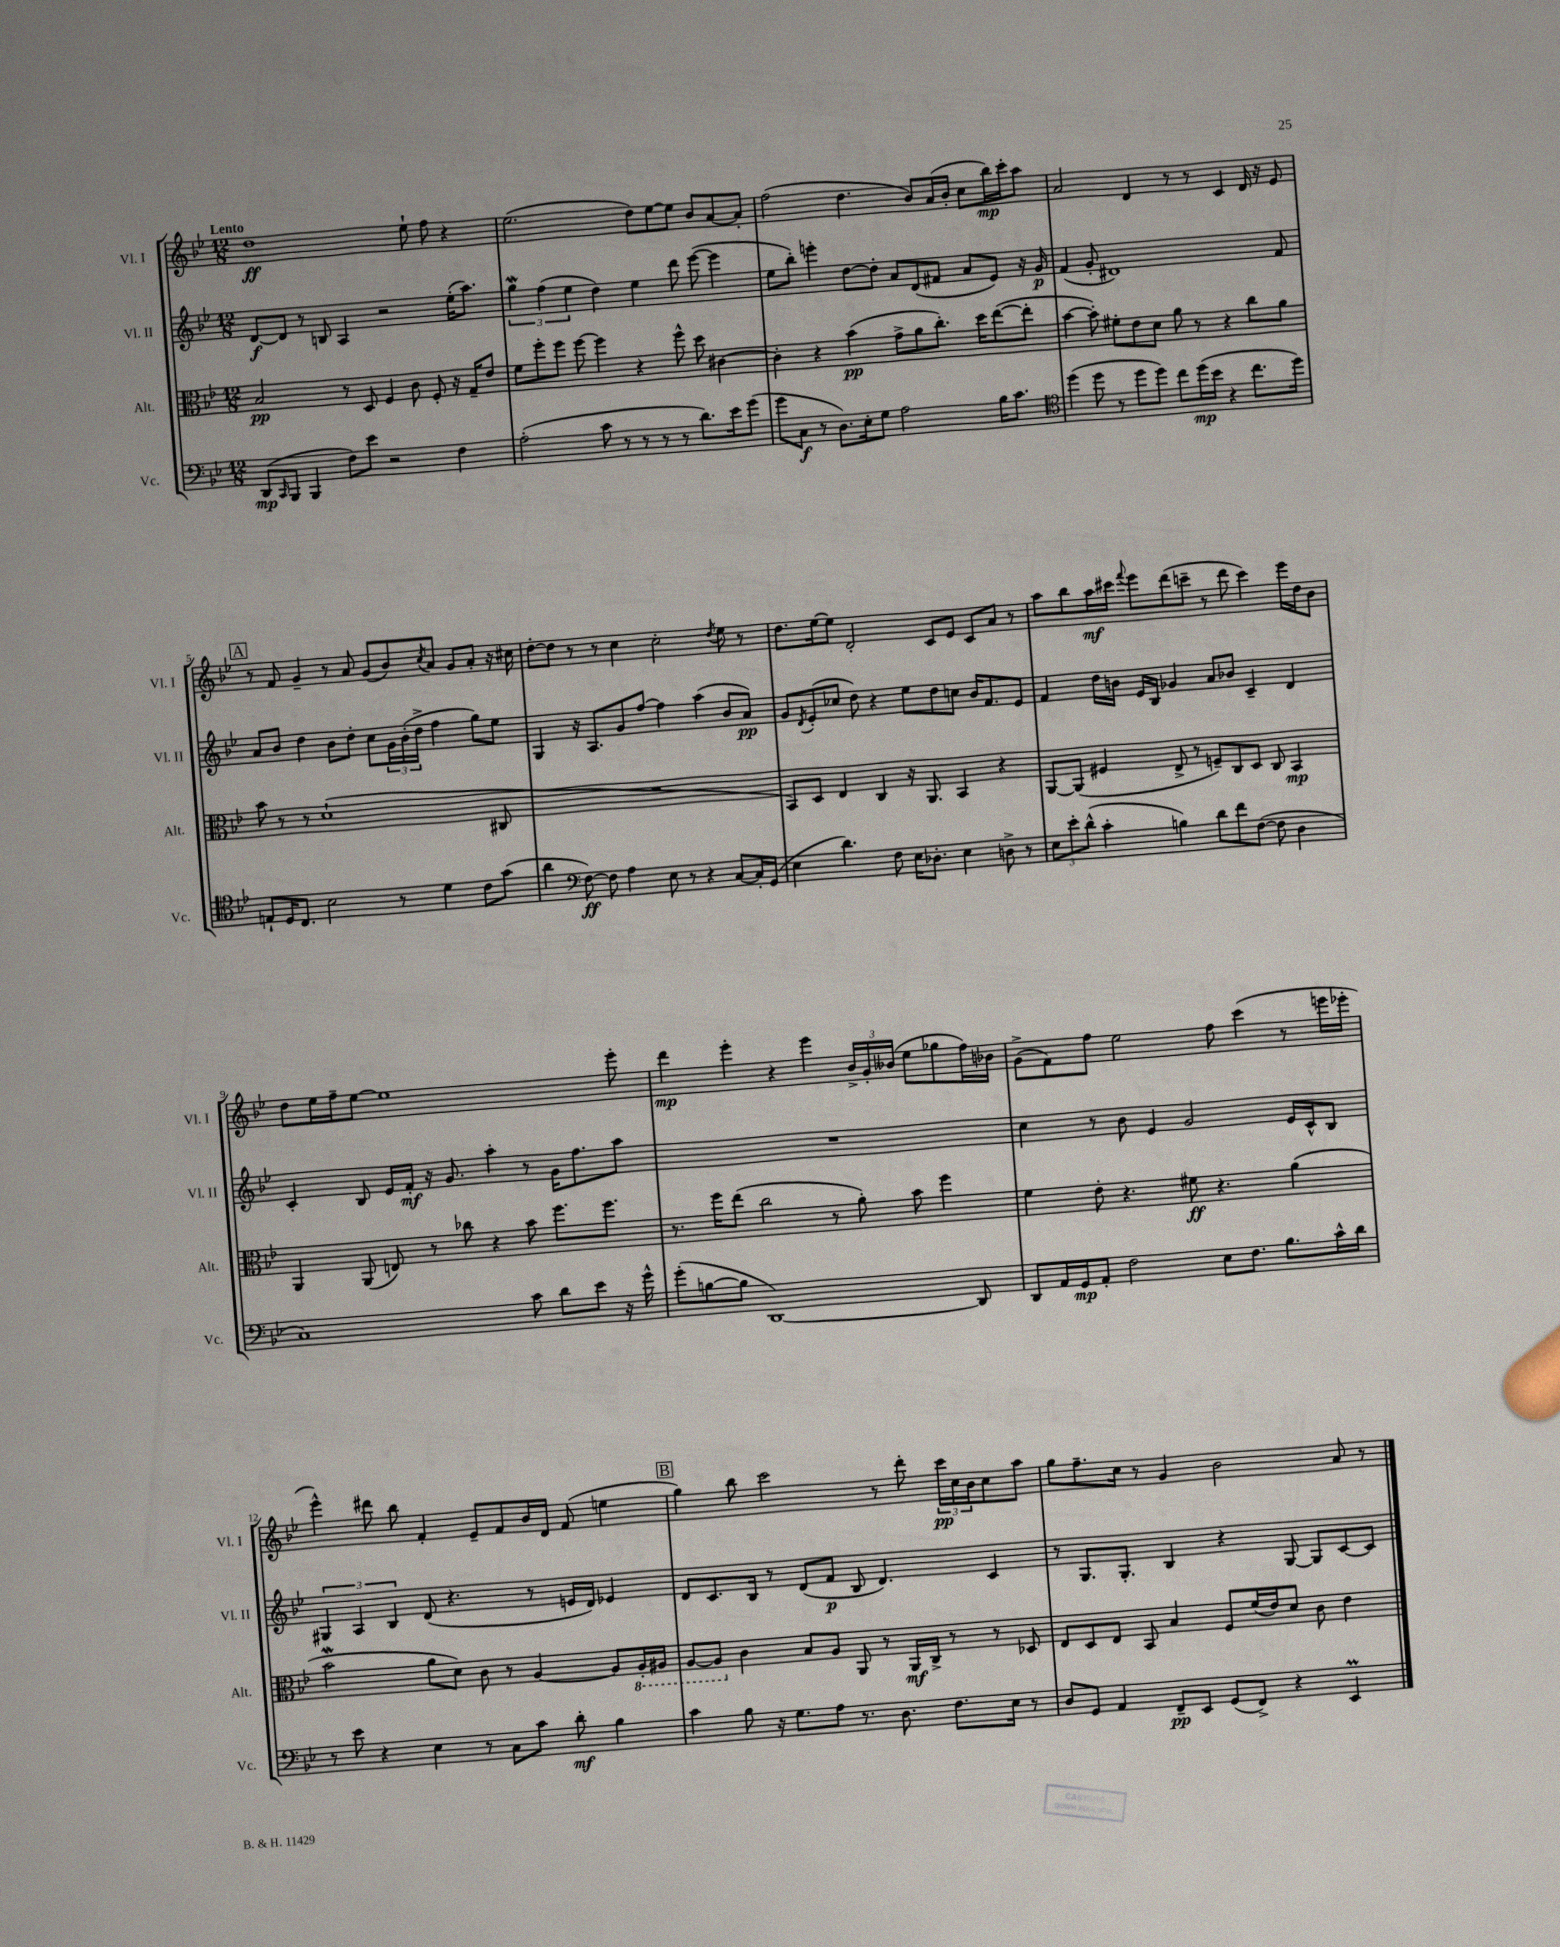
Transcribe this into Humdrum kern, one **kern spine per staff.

**kern	**kern	**kern	**kern
*staff4	*staff3	*staff2	*staff1
*clefF4	*clefC3	*clefG2	*clefG2
*k[b-e-]	*k[b-e-]	*k[b-e-]	*k[b-e-]
*M12/8	*M12/8	*M12/8	*M12/8
(8DD/L	2B-/	[8d/L	1dd
16qqCC/	.	.	.
8BBB-/J	.	8d/]J	.
4BBB-/	.	8r	.
.	.	8B/	.
8F\L)	8r	4A/	.
8e-\J	8D/	.	.
2r	4F/	2r	.
.	8c\	.	8ee-`\
.	8F'/	.	8ff\
4F\	16r	(16ee-'\LK	4r
.	16G~/LK	8.aa\J)	.
.	8e-/J	.	.
=	=	=	=
(2A'\	8f\L	6gg\	(2.ee-\
.	8ff'\	.	.
.	.	(6ff\	.
.	8ff\J	.	.
.	.	6ee-\	.
.	[8ff\	.	.
8c\	4ff\]	4dd\)	.
8r	.	.	.
8r	4r	4ee-\	8dd\L)
8r	.	.	[8ee-\
8r	8ff^^\	8ddd\	8ee-\]J
8.d\L)	8dd\	([8eee-\	8b-/L
.	[4c#\	4eee-\]	[8a/
16e-\k	.	.	.
(8g\J	.	.	8a'/]J
=	=	=	=
8g\L	4c#'\]	8ee-\L	(2ff\
8C\J	.	8bb-'\J)	.
8r	4r	4eee'\	.
8.D\L)	.	.	.
.	(4b-\	[8dd\L	4.dd\
16E-'\k	.	.	.
8G\J	.	8dd'\]J	.
2A\	8g^\L	8a/L	.
.	8a\	(8d/	8b-/L)
.	8.cc'\J)	8f#/J	(16a/L
.	.	.	16b-'/JJ
.	.	8a/L	8cc\L
.	16dd\LK	.	.
16B-\LK	([8ee-\	8e-/J)	16bb-\L)
8.c\J	.	.	16ccc'\J
.	8ee-'\]J	16r	8aa\J
.	.	16g/	.
=	=	=	=
*clefC4	*	*	*
(4dd\	[4b-\	(4f/	2a/
8dd\	8b-'\])	8g'/	.
8r	8f#'\L	1d#)	.
8dd\L	8e-\	.	4d/
8dd\J)	8d\J	.	.
8cc\L	8a\	.	8r
(16dd\L	8r	.	8r
16b-\JJ	.	.	.
4r	4r	.	4c/
8.cc\L	8cc\L	.	16d/
.	.	.	16r
.	8a\J	8f/	8e-/
16dd\Jk)	.	.	.
=	=	=	=
8E`/L	8b-\	8a/L	8r
16D/K	8r	8b-/J	8f/
8.C/J	.	.	.
.	8r	4dd\	4g~/
2B-\	(1d`	.	.
.	.	8b-\L	8r
.	.	8dd'\J	8a/
.	.	8cc\L	(8g/L
8r	.	24g\L	8b-/)
.	.	(24b-'\	.
.	.	24dd^\JJ	.
.	.	.	8qcc/
4d\	.	4ff\	8a/J
.	.	.	8g/L
8c\L	.	8gg\L)	8a'/J
(8g\J	8C#/	8ee-\J	16r
.	.	.	16cc#\
=	=	=	=
4a\	1.r	4G/	[8dd'\L
.	.	.	8dd\]J
*clefF4	*	*	*
[8F\)	.	16r	8r
.	.	8.A/L	.
8F\]	.	.	8r
4A\	.	8g/	4cc\
.	.	[8ff/J	.
8E-\	.	4ff\]	2cc'\
8r	.	.	.
4r	.	(4aa\	.
.	.	.	8qdd/
[8C/L	.	8b-/L	8ee-\
16C'/]L	.	8a/J)	8r
(16GG/JJ	.	.	.
=	=	=	=
4E-\	8BB-/L)	8g/L	8.dd\L
.	.	8qd/	.
.	8D/J	(8e-'/	.
.	.	.	[16ee-\k
4.d\)	4E-/	8cc-/J	8ee-\]J
.	.	8dd\)	2d'/
.	4C/	4r	.
8F\	.	.	.
16E-\LK	16r	8ee-\L	.
8.D-'\J	8.AA/	.	.
.	.	8dd\	8c/L
4E-\	4BB-/	8cc\J	8e-/J
.	.	16b-/LK	8c/L
.	.	8.f/	.
8D^\	4r	.	8a/J
8r	.	8e-/J	8r
=	=	=	=
12E-\L	[8AA/L	4f/	8aa\L
12e-'\	.	.	.
.	(8AA/]J	.	8bb-\
(12d^^\J	.	.	.
4c'\	4F#/	16dd\LL	16aa\L
.	.	16b\JJ	16ccc#\JJ
.	.	.	8qqfff/
.	.	16e-/LL	8eee-\L
.	.	16B-/JJ	.
4B\)	8E-^/	4g-/	(8ddd\
.	8r	.	8ccc~\J
8d\L	8F~/L)	8a/L	8r
8f\	8C/	8b-/J	8ddd\
([8F\J	8D/J	4c~/	4ccc\)
8F\]	8C/	.	.
4D\	4BB-/	4d/	16eee-\LL
.	.	.	16dd\J
.	.	.	8b-\J
=	=	=	=
1C)	4AA/	4c'/	8dd\L
.	.	.	16ee-\L
.	.	.	16ff~\J
.	(8AA/	8B-/	[8ee-\J
.	8E/)	16e-/LL	1ee-]
.	.	16f'/JJ	.
.	8r	16r	.
.	.	8.g/	.
.	8cc-\	.	.
.	4r	4aa'\	.
8c\	8b-\	8r	.
8d\L	8.ff\L	16g\LK	.
.	.	8.ff\	.
8e-\J	.	.	.
.	8.ff\J	.	.
16r	.	8aa\J	8eee-'\
16g^^\	.	.	.
=	=	=	=
(8g'\L	8.r	1.r	4ddd\
[8B\	.	.	.
.	16ff\LK	.	.
8B\]J	(8ee-\J	.	4eee-'\
[1DD)	2cc\	.	.
.	.	.	4r
.	.	.	4eee-\
.	8r	.	.
.	8a'\)	.	24b-^/LL
.	.	.	24g'/
.	.	.	(24b--/JJ
.	8b-\	.	8ee-\L
.	4ff\	.	8gg-\
8DD/]	.	.	16ff\L)
.	.	.	16b-\JJ
=	=	=	=
8DD/L	4f\	4cc\	(8g^\L
16AA/L	.	.	8f\)
16GG/J	.	.	.
8AA'/J	8e-'\	8r	8ff\J
2F\	4.r	8b-\	2ee-\
.	.	4e-/	.
.	8f#\	2g/	.
8E-\L	4.r	.	8ff\
8.F\J	.	.	(4ccc\
8.B-\L	.	.	.
.	(4a\	16e-/LL	8r
.	.	16c^^/J	.
16c^^\L	.	8B-/J	16eee\LL
16d\JJ	.	.	16eee-'\JJ
=	=	=	=
8r	2b-\	6G#/	4eee-^^\)
8e-\	.	.	.
.	.	6A/	.
4r	.	.	8ddd#\
.	.	6B-/	.
.	.	.	8bb-\
4E-\	8a\L	(8d/	4f'/
.	8d\J)	4.r	.
8r	8c\	.	8e-~/L
8C\L	8r	.	8f/
8c\J	[4A/	8r	16b-/L
.	.	.	16d/JJ
8d'\	.	16e/LL	(8f/
.	.	16d/JJ)	.
4B-\	8A/]L	4e-/	4ee\
.	16AA'/L	.	.
.	16AA#/JJ	.	.
=	=	=	=
4c\	[8AA/L	8d/L	4gg\)
.	8AA/]J	8.c/	.
8B-\	4c\	.	8bb-\
.	.	16B-/Jk	.
16r	.	8r	2ccc\
8.G\L	.	.	.
.	8B-/L	(8d/L	.
8A\J	8A/J	8f/J	.
8.r	8AA/	8B-/	.
.	8r	4.d/)	8r
8.D\	.	.	.
.	16AA/LL	.	8ddd'\
.	16C^/JJ	.	.
8.F\L	8r	.	24ccc\LL
.	.	.	24cc\
.	.	.	24b-\J
.	8r	4c/	8cc\
16E-\Jk	.	.	.
8r	8D-/	.	8aa\J
=	=	=	=
8D/L	8E-/L	8r	8gg\L
8GG/J	8D/	8.G/L	8.ff~\
4AA/	8E-/J	.	.
.	.	8.G'/J	16cc\Jk
.	8BB-/	.	8r
8FF~/L	4B-/	4B-/	4g/
8EE-/J	.	.	.
(8GG/L	8F/L	4r	2b-\
8FF^/J)	(16f/L	.	.
.	16e-/J)	.	.
4r	8d/J	[8G/	.
.	8c\	8G/]L	.
4EE-/	4e-\	[8c/	8a/
.	.	8c/]J	8r
==	==	==	==
*-	*-	*-	*-
